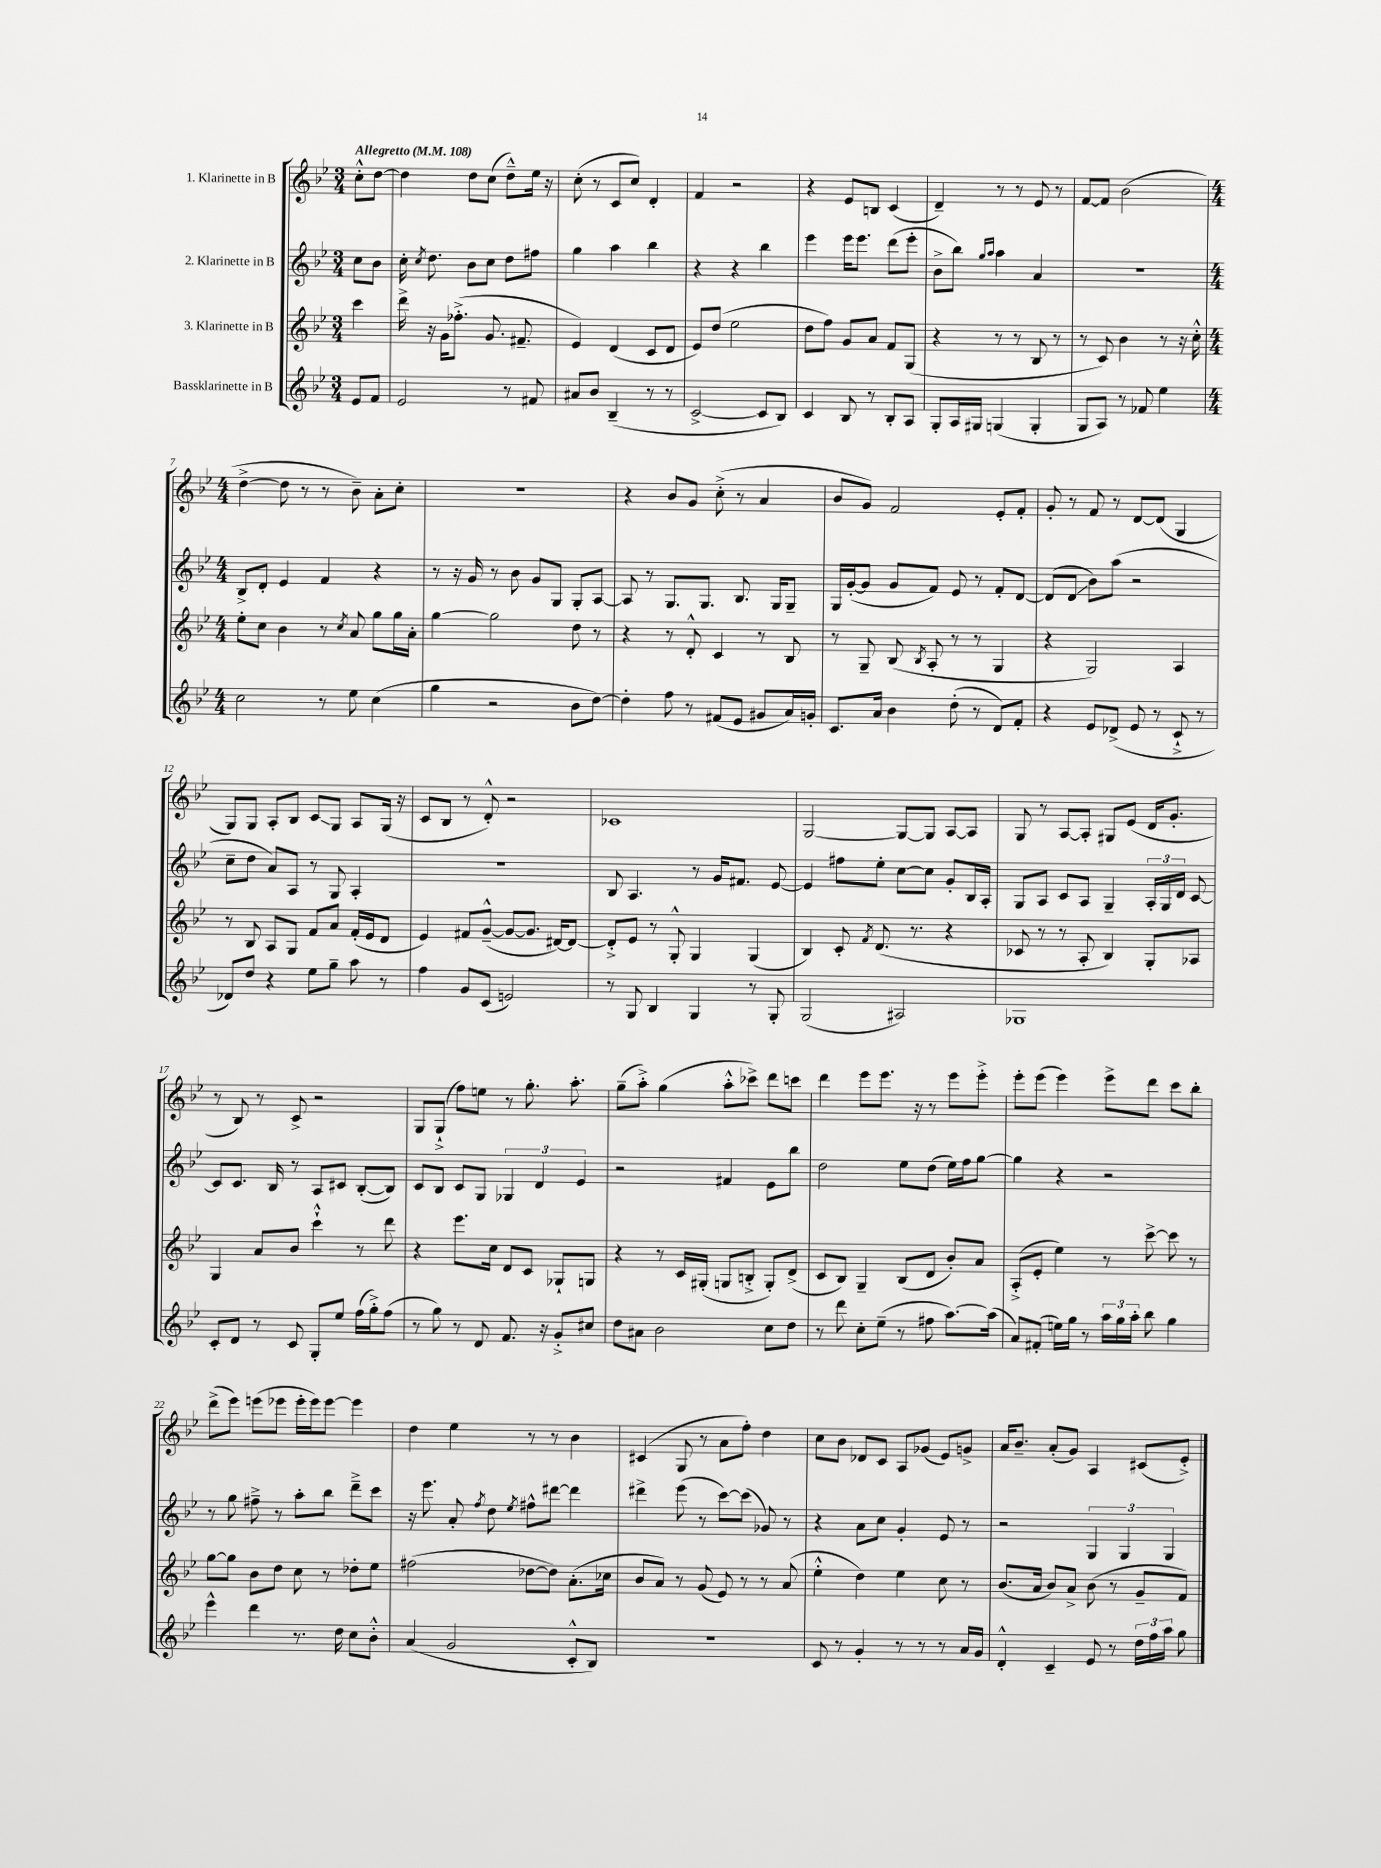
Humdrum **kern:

**kern	**kern	**kern	**kern
*staff4	*staff3	*staff2	*staff1
*clefG2	*clefG2	*clefG2	*clefG2
*k[b-e-]	*k[b-e-]	*k[b-e-]	*k[b-e-]
*M3/4	*M3/4	*M3/4	*M3/4
*MM108	*MM108	*MM108	*MM108
8e-	4ccc	8cc	8cc'^^
8f	.	8b-	[8dd
=	=	=	=
2e-	16ddd^	16cc'	4dd]
.	.	8qcc	.
.	16r	8.dd	.
.	16g	.	.
.	(8.ff-'^	.	.
.	.	8b-	8dd
.	8.g	8cc	(8cc
8r	.	8dd	8dd~^^)
.	8.f#~	.	.
8f#	.	8ff#	16ee-
.	.	.	16r
=	=	=	=
8a#	4e-)	4gg	(8cc'
8b-	.	.	8r
(4B-~	(4d	4aa	8c
.	.	.	8cc)
8r	8c	4bb-	4d'
8r	8d	.	.
=	=	=	=
[2c^	8e-)	4r	4f
.	(8dd	.	.
.	2ee-	4r	2r
8c]	.	4bb-	.
8B-)	.	.	.
=	=	=	=
4c	8dd	4eee-	4r
.	8ff)	.	.
8B-	8g	16eee-	8e-
.	.	8.eee-	.
8r	8a	.	8B
8B-'	8f	(8ddd	(4c
8A	(8G	8eee-'	.
=	=	=	=
8G'	4r	8b-^	4d~)
16A	.	8bb-)	.
16G#	.	.	.
.	.	16qqgg	.
.	.	16qqaa	.
(4G	8r	4aa	8r
.	8r	.	8r
4G'	8B-	4a	8e-
.	8r	.	8r
=	=	=	=
8G	8r	2.r	[8f
8A)	8c)	.	8f]
8r	4b-	.	(2b-
8f-	.	.	.
4ee-	8r	.	.
.	16r	.	.
.	16cc'^^	.	.
=	=	=	=
*M4/4	*M4/4	*M4/4	*M4/4
2cc	8ee-'	8B-^	[4dd^
.	8cc	8d'	.
.	4b-	4e-	8dd]
.	.	.	8r
8r	8r	4f	8r
.	8qcc	.	.
8ee-	8a	.	8b-~)
(4cc	8gg	4r	8a'
.	16gg	.	8cc'
.	16a'	.	.
=	=	=	=
4gg	[4gg	8r	1r
.	.	16r	.
.	.	16g	.
2r	2gg]	8r	.
.	.	8b-	.
.	.	8g	.
.	.	8G	.
8b-	8dd	8G'	.
[8dd)	8r	[8A	.
=	=	=	=
4dd']	4r	8A]	4r
.	.	8r	.
8ff	8r	8.G	8b-
8r	8d'^^	.	8g
.	.	8.G	.
(8f#	4c	.	(8cc'^
8e-	.	8.B-	8r
8g#	8r	.	4a
.	.	16G	.
16a)	8B-	8G~	.
16g'	.	.	.
=	=	=	=
8.c	8r	16G	8b-
.	.	([16g'	.
.	8G~	8g]	8g)
16a	.	.	.
4b-	(8B-	8g	2f
.	8qB-	.	.
.	8A'	8f)	.
(8dd'	8r	8e-	.
8r	8r	8r	.
8d)	4G	8f'	8e-'
8f'	.	[8d	8f'
=	=	=	=
4r	4r	(8d]	8g'
.	.	8d	8r
8e-	2G)	8b-)	8f
(8d-^	.	(8aa	8r
8e-	.	2r	[8d
8r	.	.	(8d]
8c`^	4A	.	4G
8r	.	.	.
=	=	=	=
8d-)	8r	8cc~	8G)
8dd	8B-	8dd	8G
4r	8A	8a)	8A'
.	8G	8A	8B-
8ee-	8f	8r	8c
8gg~	8a	8G	8G
8aa	(16f'	4A'	8A
.	16e-	.	.
8r	8d	.	(16G
.	.	.	16r
=	=	=	=
4ff	4e-)	1r	8c
.	.	.	8B-
8g	8f#	.	8r
(8c	([8g~^^	.	8d'^^)
2e)	8g_	.	2r
.	8.g]	.	.
.	[16d#)	.	.
.	8d#_	.	.
=	=	=	=
8r	8d#'^]	8B-	1c-
8G	8e-	4.A	.
4B-	8r	.	.
.	8G'^^	.	.
4G	4G	8r	.
.	.	16g	.
.	.	8.f#	.
8r	(4G	.	.
8G'	.	[8e-	.
=	=	=	=
(2G	4B-)	4e-]	[2G
.	8c'	8ff#	.
.	8qf	.	.
.	(8.d	8ee-'	.
2A#)	.	[8cc	8G_
.	8.r	.	.
.	.	8cc]	8G]
.	4r	8g'	[8A
.	.	16B-	8A]
.	.	16A'	.
=	=	=	=
1G-	8c-	8G	8G
.	8r	8A	8r
.	8r	8c	[8A
.	8A'	8A	8A']
.	4B-)	4G~	8G#
.	.	.	(8e-
.	8G'	24A'	16d
.	.	24G	.
.	.	.	8.g'
.	.	24d	.
.	8A-	[8c	.
=	=	=	=
8c'	4G	8c]	8r
8d	.	8.c	8B-)
8r	8a	.	8r
.	.	16B-	.
8c	8b-	8r	8c^
8G'	4ccc`^^	8A	2r
8ee-	.	8c#	.
(16ff	8r	([8B-'	.
16gg'^)	.	.	.
(8ff	8ddd	8B-])	.
=	=	=	=
8r	4r	8c	8G
8gg)	.	8B-	(8G`^
8r	8.eee-	8c	8ff)
8d	.	8G	8ee
.	16cc	.	.
8.f	8d	6G-	8r
.	8c	.	8.gg'
.	.	6d	.
16r	.	.	.
8g'^	8G-`	.	.
.	.	.	8.aa'
.	.	6e-	.
8cc#	8G	.	.
=	=	=	=
8dd	4r	2r	(8gg~
8a#	.	.	8aa'^)
2b-	8r	.	(4gg
.	16c	.	.
.	(16G#'	.	.
.	8G	4f#	8aa'^^
.	8B'^	.	8ccc-^)
8cc	8G')	8e-	8ddd
8dd	(8d^	8bb-	8ccc
=	=	=	=
8r	8c	2dd	4ddd
8ddd	8B-)	.	.
8cc'	4G~	.	8eee-
(8ee-~	.	.	8.eee-
8r	(8B-	8ee-	.
.	.	.	16r
8ff#	8d	(8dd	8r
[8.aa)	8b-')	16ee-)	8eee-
.	.	16ff	.
.	8a	[8gg	8eee-'^
(16aa]	.	.	.
=	=	=	=
8a)	(8A'^	4gg]	8eee-'
(8f#'	8e-'	.	(8eee-
16ee)	4ee-)	4r	4eee-)
16gg	.	.	.
8r	.	.	.
24aa	8r	2r	8eee-^
24gg	.	.	.
24aa'	.	.	.
8bb-	[8ccc^	.	8ddd
4gg	8ccc]	.	8ccc
.	8r	.	8bb-'
=	=	=	=
4eee-^^	[8gg	8r	(8ddd^
.	8gg]	8gg	8eee-)
4ddd	8b-	8ff#~^	(8eee
.	8dd	8r	8eee-
8.r	8cc	8aa'	16eee-'
.	.	.	16eee-)
.	8r	8bb-	[8eee-
16dd	.	.	.
8cc	8dd-'	8ddd~^	4eee-]
8b-'^^	8ee-	8ccc	.
=	=	=	=
(4a	(2ff#	16r	4dd
.	.	8.eee-	.
2g	.	8a'	4ee-
.	.	8qff	.
.	.	8dd	.
.	.	8qee-	.
.	[8dd-	8ff#^^	8r
.	8dd-])	[8ddd#	8r
8c'^^	(8.a'	4ddd#]	4b-
8B-)	.	.	.
.	16cc-	.	.
=	=	=	=
1r	8b-	4ddd#^	(4c#
.	8a)	.	.
.	8r	(8eee-	8G
.	(8g	8r	8r
.	8e-)	[8ccc)	8a
.	8r	(8ccc]	8ff')
.	8r	8g-)	4dd
.	(8a	8r	.
=	=	=	=
8c	4ee-'^^	4r	8cc
8r	.	.	8b-
4g'	4dd)	8a	8d-
.	.	8cc	8c
8r	4ee-	4g'	8A
8r	.	.	(8g-
8r	8cc	8e-	8e-)
16a	8r	8r	8g^
16g	.	.	.
=	=	=	=
4d'^^	(8.b-	2r	16a
.	.	.	8.b-~
.	16a	.	.
4c~	8b-)	.	(8a'
.	8a^	.	8g)
8e-	(8b-	6G	4A
8r	8r	.	.
.	.	6G	.
24dd	8g~	.	(8c#
24ff	.	.	.
24aa	.	6G	.
8gg	8f)	.	8e-'^)
==	==	==	==
*-	*-	*-	*-
